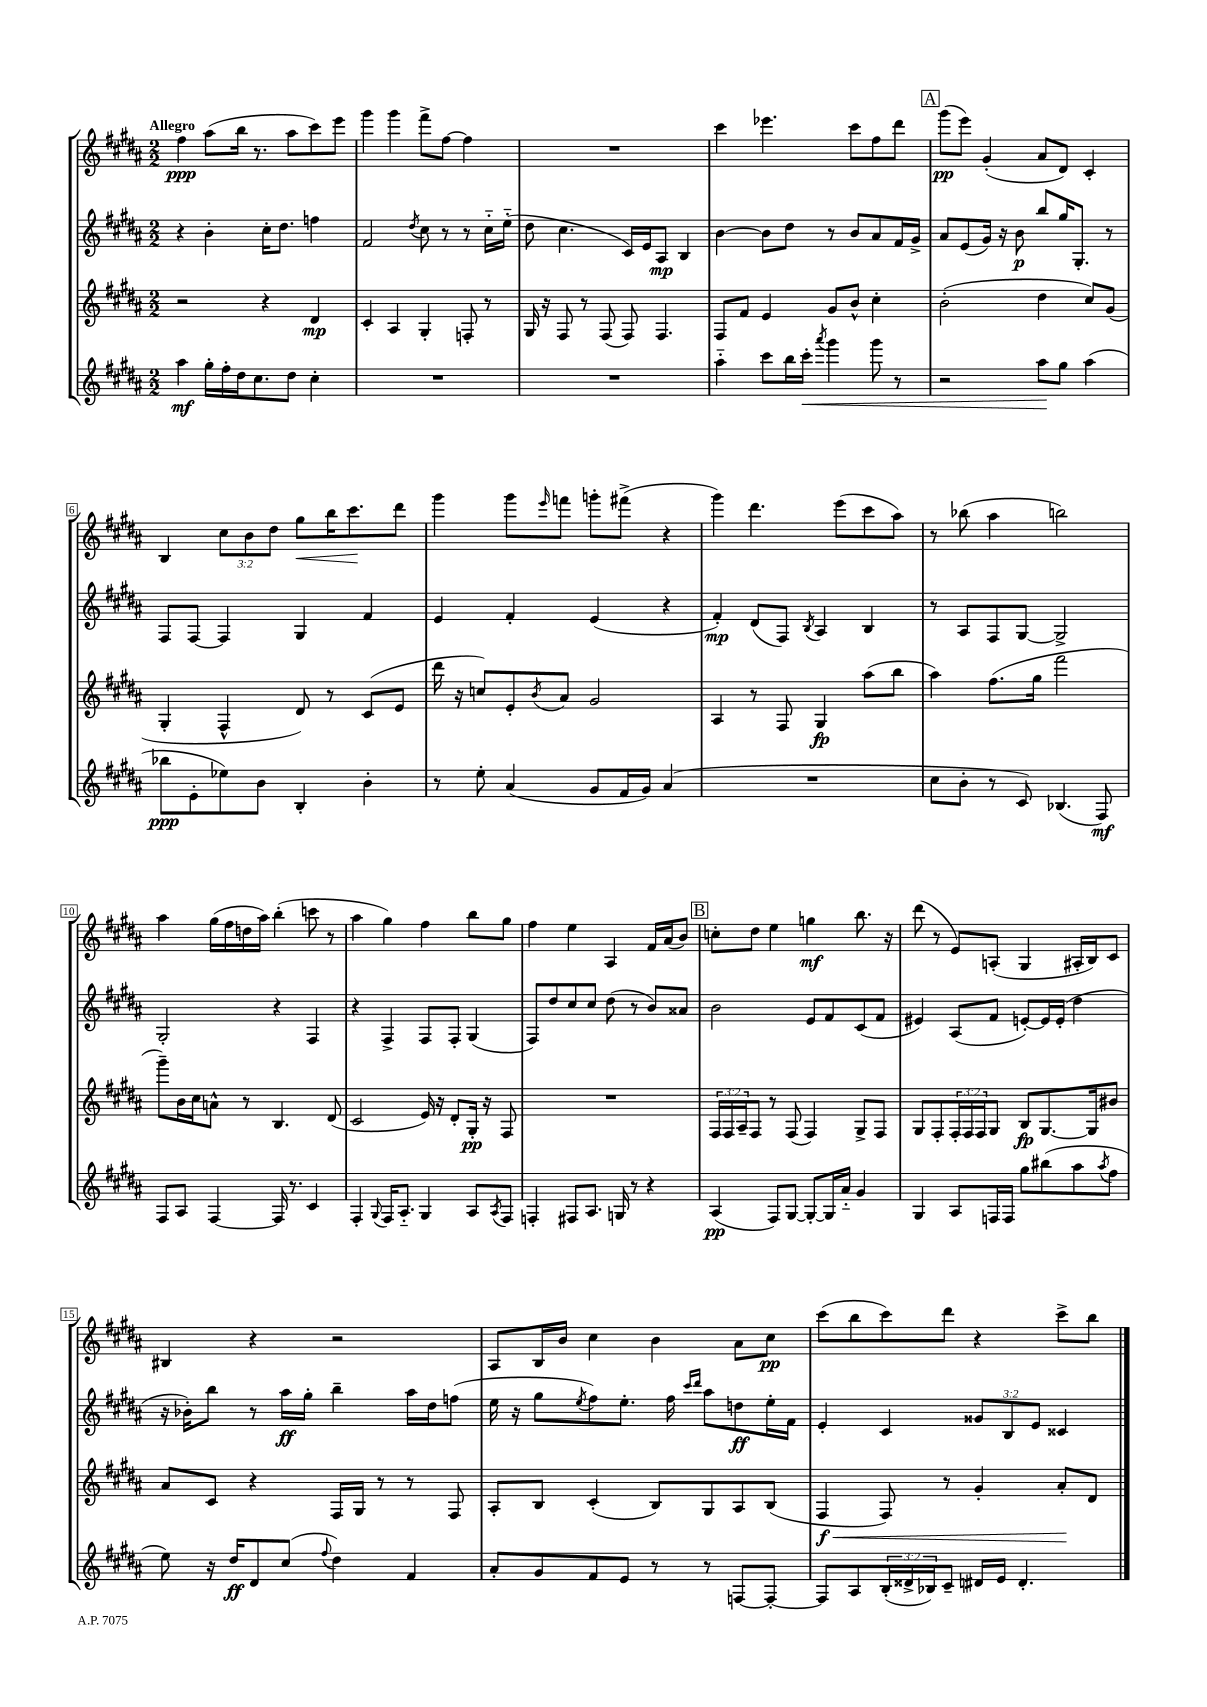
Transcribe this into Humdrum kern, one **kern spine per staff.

**kern	**kern	**kern	**kern
*staff4	*staff3	*staff2	*staff1
*clefG2	*clefG2	*clefG2	*clefG2
*k[f#c#g#d#a#]	*k[f#c#g#d#a#]	*k[f#c#g#d#a#]	*k[f#c#g#d#a#]
*M2/2	*M2/2	*M2/2	*M2/2
4aa#	2r	4r	4ff#
16gg#'	.	4b'	(8aa#
16ff#'	.	.	.
16dd#	.	.	16bb
8.cc#	.	.	8.r
.	4r	16cc#'	.
.	.	8.dd#	.
8dd#	.	.	8aa#
4cc#'	4d#	4ff	8ccc#)
.	.	.	8eee
=	=	=	=
1r	4c#'	2f#	4ggg#
.	4A#	.	4ggg#
.	.	8qdd#	.
.	4G#'	8cc#	8fff#^
.	.	8r	[8ff#
.	8F'	8r	4ff#]
.	8r	16cc#'~	.
.	.	(16ee'~	.
=	=	=	=
1r	16G#	8dd#	1r
.	16r	.	.
.	8F#	4.cc#	.
.	8r	.	.
.	(8F#	.	.
.	8F#)	16c#)	.
.	.	16e	.
.	4.F#	8A#	.
.	.	4B	.
=	=	=	=
4aa#'~	8F#	[4b	4ccc#
.	8f#	.	.
8ccc#	4e	8b]	4.eee-
16bb	.	8dd#	.
16ccc#'	.	.	.
8qaaa#	.	.	.
4ggg#	8g#	8r	.
.	8b^^	8b	8ccc#
8ggg#	4cc#'	8a#	8ff#
8r	.	16f#	8ddd#
.	.	16g#^	.
=	=	=	=
2r	(2b'	8a#	(8ggg#
.	.	(8e	8eee)
.	.	16g#)	(4g#'
.	.	16r	.
.	.	8b	.
8aa#	4dd#	8bb	8a#
8gg#	.	16gg#	8d#)
.	.	8.G#'	.
(4aa#	8cc#)	.	4c#'
.	(8g#	8r	.
=	=	=	=
8bb-	4G#'	8F#	4B
8e'	.	[8F#	.
8ee-)	4F#^^	4F#]	12cc#
.	.	.	12b
8b	.	.	.
.	.	.	12dd#
4B'	8d#)	4G#	8gg#
.	8r	.	16bb
.	.	.	8.ccc#
4b'	(8c#	4f#	.
.	8e	.	8ddd#
=	=	=	=
8r	16ddd#	4e	4ggg#
.	16r	.	.
8ee'	8cc)	.	.
(4a#	8e'	4f#'	8ggg#
.	8qb	.	16qqeee
.	8a#	.	8fff
8g#	2g#	(4e	8ggg'
16f#	.	.	(8fff#^
16g#)	.	.	.
(4a#	.	4r	4r
=	=	=	=
1r	4A#	4f#')	4ggg#)
.	8r	(8d#	4.ddd#
.	8F#	8F#)	.
.	.	8qB	.
.	4G#	4A#	.
.	.	.	(8eee
.	(8aa#	4B	8ccc#
.	8bb	.	8aa#)
=	=	=	=
8cc#	4aa#)	8r	8r
8b'	.	8A#	(8bb-
8r	(8.ff#	8F#	4aa#
8c#)	.	[8G#	.
.	16gg#	.	.
(4.B-	2fff#	2G#^]	2bb)
8F#)	.	.	.
=	=	=	=
8F#	8ggg#~)	2G#'	4aa#
8A#	16b	.	.
.	16cc#	.	.
[4F#	8a^^	.	(16gg#
.	.	.	16ff#
.	8r	.	16dd
.	.	.	16aa#)
16F#]	4.B	4r	(4bb'
8.r	.	.	.
4c#	.	4F#	8ccc
.	(8d#	.	8r
=	=	=	=
4F#'	2c#	4r	4aa#
8qqG#	.	.	.
16F#	.	4F#^	4gg#)
8.A#'~	.	.	.
4G#	16e)	8F#	4ff#
.	16r	.	.
.	8d#'	8F#'	.
8A#	16G#'	(4G#	8bb
.	16r	.	.
8qA#	.	.	.
8F#	8F#	.	8gg#
=	=	=	=
4F'	1r	8F#)	4ff#
.	.	8dd#	.
8F#	.	8cc#	4ee
8.A#	.	8cc#	.
.	.	(8dd#	4A#
16G	.	.	.
8r	.	8r	.
4r	.	8b)	16f#
.	.	.	(16a#
.	.	8a##	8b)
=	=	=	=
(4A#	24F#	2b	8cc'
.	24F#	.	.
.	24A#~	.	.
.	8F#	.	8dd#
8F#)	8r	.	4ee
[8G#	(8F#	.	.
8G#'_	4F#)	8e	4gg
16G#]	.	8f#	.
16a#'~	.	.	.
4g#	8G#^	(8c#	8.bb
.	8F#	8f#	.
.	.	.	16r
=	=	=	=
4G#	8G#	4e#)	(8ddd#
.	8F#'	.	8r
8A#	24F#'	(8A#	8e)
.	24F#	.	.
.	24F#	.	.
16F	8G#	8f#	(8A'
16F	.	.	.
8gg#	8B	[8e')	4G#
(8bb#	[8.G#	16e]	.
.	.	(16e'	.
8aa#	.	4dd#	16A#'
.	16G#]	.	16B)
8qaa#	.	.	.
8ff#	8b#	.	8c#
=	=	=	=
8ee)	8a#	16r	4B#
.	.	16b-')	.
16r	8c#	8bb	.
16dd#	.	.	.
8d#	4r	8r	4r
(8cc#	.	16aa#	.
.	.	16gg#'	.
8qqff#	.	.	.
4dd#)	16F#	4bb~	2r
.	16G#	.	.
.	8r	.	.
4f#	8r	16aa#	.
.	.	16dd#	.
.	8F#	(8ff	.
=	=	=	=
8a#'	8A#'	16ee	8A#
.	.	16r	.
8g#	8B	8gg#	16B
.	.	.	16b
.	.	8qee	.
8f#	(4c#'	8ff#)	4cc#
8e	.	8.ee'	.
8r	8B)	.	4b
.	.	16ff#	.
.	.	16qqccc#	.
.	.	16qqddd#	.
8r	8G#	8aa#	.
[8F	8A#	8dd	8a#
8F'_	(8B	16ee'	8cc#
.	.	16f#	.
=	=	=	=
8F]	4F#	4e'	(8ccc#
8A#	.	.	8bb
(24B'	8F#)	4c#	8ccc#)
24d##^	.	.	.
24B-)	.	.	.
8c#~	8r	.	8ddd#
16d#	4g#'	12g##	4r
16e	.	.	.
.	.	12B	.
4.d#'	.	.	.
.	.	12e	.
.	8a#'	4c##	8ccc#^
.	8d#	.	8bb
==	==	==	==
*-	*-	*-	*-
